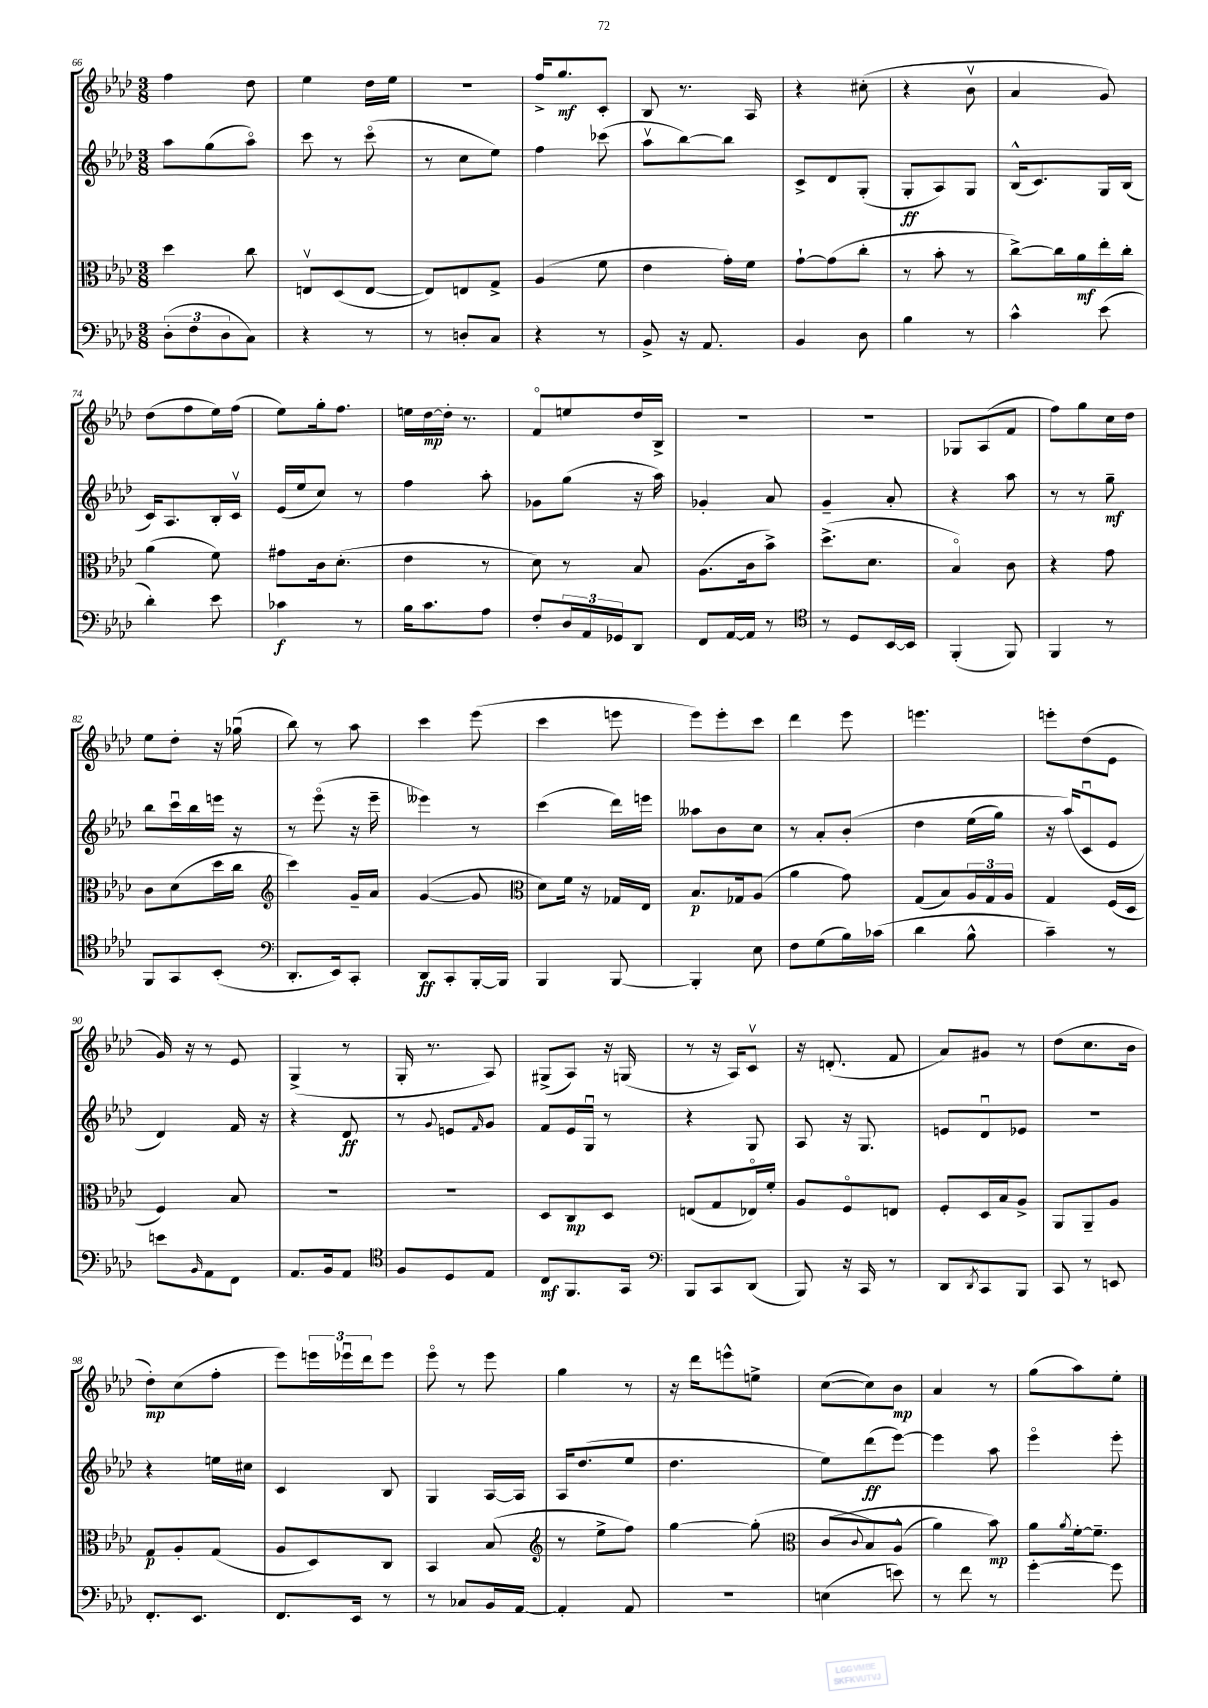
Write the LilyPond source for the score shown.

<<
\new StaffGroup <<
\new Staff = "s0" {
    \clef treble \key aes \major \numericTimeSignature \time 3/8
    f''4 des''8 |
    ees''4 des''16 ees''16 |
    r4. |
    f''16-> g''8.\mf c'8-. |
    bes8 r8. aes16 |
    r4 cis''8-.( |
    r4 bes'8\upbow |
    aes'4 g'8) |
    des''8( f''8 ees''16) f''16( |
    ees''8) g''16-. f''8. |
    e''16 des''16~\mp des''16-. r8. |
    f'8\flageolet e''8 des''16 bes16-> |
    R4. |
    R4. |
    ges8 aes8( f'8 |
    f''8) g''8 c''16 des''16 |
    ees''8 des''8-. r16 ges''16\downbow( |
    bes''8) r8 aes''8 |
    c'''4 ees'''8( |
    c'''4 e'''8 |
    ees'''8) ees'''8-. c'''8 |
    des'''4 ees'''8 |
    e'''4. |
    e'''8-. des''8( ees'8 |
    g'16) r16 r8 ees'8 |
    g4->( r8 |
    g16-. r8. aes8) |
    gis8->( aes8) r16 g16( |
    r8 r16 aes16) c'8\upbow |
    r16 d'8.-.( f'8 |
    aes'8) gis'8 r8 |
    des''8( c''8. bes'16 |
    des''8-.\mp) c''8( f''8-. |
    ees'''8) \tuplet 3/2 { e'''16 ees'''16\downbow des'''16 } ees'''8 |
    ees'''8\flageolet r8 ees'''8 |
    g''4 r8 |
    r16 des'''16 e'''8-^ e''8-> |
    c''8~( c''8) bes'8\mp |
    aes'4 r8 |
    g''8( aes''8) ees''8-. \bar "|." |
}
\new Staff = "s1" {
    \clef treble \key aes \major \numericTimeSignature \time 3/8
    aes''8 g''8( aes''8\flageolet) |
    c'''8 r8 c'''8\flageolet( |
    r8 c''8 ees''8) |
    f''4 ces'''8( |
    aes''8\upbow bes''8~) bes''8 |
    c'8-> des'8 g8-.( |
    g8-.\ff aes8) g8 |
    bes16-^( c'8.) g16 bes16( |
    c'16) aes8. bes16-. c'16\upbow |
    ees'16( ees''16 c''8) r8 |
    f''4 aes''8-. |
    ges'8 g''8( r16 aes''16) |
    ges'4-. aes'8 |
    g'4-- aes'8-. |
    r4 aes''8 |
    r8 r8 g''8--\mf |
    bes''8 c'''16\downbow bes''16 e'''16 r16 |
    r8 ees'''8\flageolet( r16 ees'''16-- |
    eeses'''4) r8 |
    c'''4( des'''16) e'''16 |
    aeses''8 bes'8 c''8 |
    r8 aes'8-. bes'8-.\( |
    des''4 ees''16( g''16) |
    r16 aes''16(\) c'8\downbow ees'8 |
    des'4) f'16 r16 |
    r4 des'8\ff |
    r8 \appoggiatura { g'8 } e'8 \grace { f'16 } g'8 |
    f'8 ees'16 g16\downbow r8 |
    r4 g8 |
    aes8 r16 g8. |
    e'8 des'8\downbow ees'8 |
    R4. |
    r4 e''16 cis''16 |
    c'4 bes8 |
    g4 aes16~ aes16 |
    aes16 des''8.( ees''8 |
    des''4. |
    ees''8) des'''8\ff( ees'''8~) |
    ees'''4 aes''8 |
    ees'''4\flageolet ees'''8-. \bar "|." |
}
\new Staff = "s2" {
    \clef alto \key aes \major \numericTimeSignature \time 3/8
    des''4 c''8 |
    e8\upbow des8( e8~ |
    e8) e8 g8-> |
    aes4( f'8 |
    ees'4 g'16-.) f'16 |
    g'8~-! g'8( c''8-. |
    r8 bes'8-. r8 |
    c''8~->) c''16 aes'16\mf ees''16-. c''16-. |
    aes'4( f'8) |
    gis'8 c'16 des'8.-.( |
    ees'4 r8 |
    des'8) r8 bes8 |
    aes8.( c'16 bes'8->) |
    des''8.->( des'8. |
    bes4\flageolet) c'8 |
    r4 g'8 |
    c'8 des'8( des''16 c''16 |
    \clef treble c'''4) g'16-- aes'16 |
    g'4~( g'8 |
    \clef alto des'8) f'16 r16 ges16 ees16 |
    bes8.\p ges16 aes8( |
    aes'4 g'8) |
    g8( bes8) \tuplet 3/2 { aes16 g16 aes16 } |
    g4 f16( des16 |
    f4) bes8 |
    R4. |
    R4. |
    des8 c8\mp des8 |
    e8( g8 ees16\flageolet) f'16-. |
    aes8 f8\flageolet e8 |
    f8-. des16 bes16 aes8-> |
    aes,8 aes,8-- aes8 |
    g8\p aes8-. g8( |
    aes8 des8) c8 |
    bes,4 bes8( |
    \clef treble r8 ees''8-> f''8) |
    g''4~ g''8-.( |
    \clef alto c'8\( \appoggiatura { c'8 } bes8) aes8-^( |
    aes'4) bes'8\mp\) |
    aes'8 \acciaccatura { aes'8 } f'16~-. f'8.-- \bar "|." |
}
\new Staff = "s3" {
    \clef bass \key aes \major \numericTimeSignature \time 3/8
    \tuplet 3/2 { des8-.( f8 des8 } c8) |
    r4 r8 |
    r8 d8-. c8 |
    r4 r8 |
    bes,8-> r16 aes,8. |
    bes,4 des8 |
    bes4 r8 |
    c'4-^ ees'8( |
    des'4-.) ees'8 |
    ces'4\f r8 |
    bes16 c'8. aes8 |
    f8-. \tuplet 3/2 { des16 aes,16 ges,16 } des,8 |
    f,8 aes,16~ aes,16 r8 |
    \clef tenor r8 des8 bes,16~ bes,16 |
    f,4-.( f,8) |
    f,4 r8 |
    f,8 g,8 bes,8-.( |
    \clef bass des,8.-. ees,16) c,8-. |
    des,8\ff c,8-. bes,,16~-. bes,,16 |
    bes,,4 bes,,8~ |
    bes,,4-. ees8 |
    f8 g8( bes16) ces'16( |
    des'4 bes8-^ |
    c'4--) r8 |
    e'8 \grace { bes,16 } aes,8 f,8 |
    aes,8. bes,16 aes,8 |
    \clef tenor f8 des8 ees8 |
    c8\mf f,8. g,16 |
    \clef bass bes,,8 c,8 des,8( |
    bes,,8) r16 c,16 r8 |
    des,8 \acciaccatura { des,8 } c,8 bes,,8 |
    c,8 r8 e,8 |
    f,8.-. ees,8. |
    f,8. ees,16 r8 |
    r8 ces8 bes,16 aes,16~ |
    aes,4-. aes,8 |
    R4. |
    e4( e'8) |
    r8 f'8 r8 |
    g'4~-. g'8 \bar "|." |
}
>>
>>
\layout { \context { \Score currentBarNumber = #66 } }
